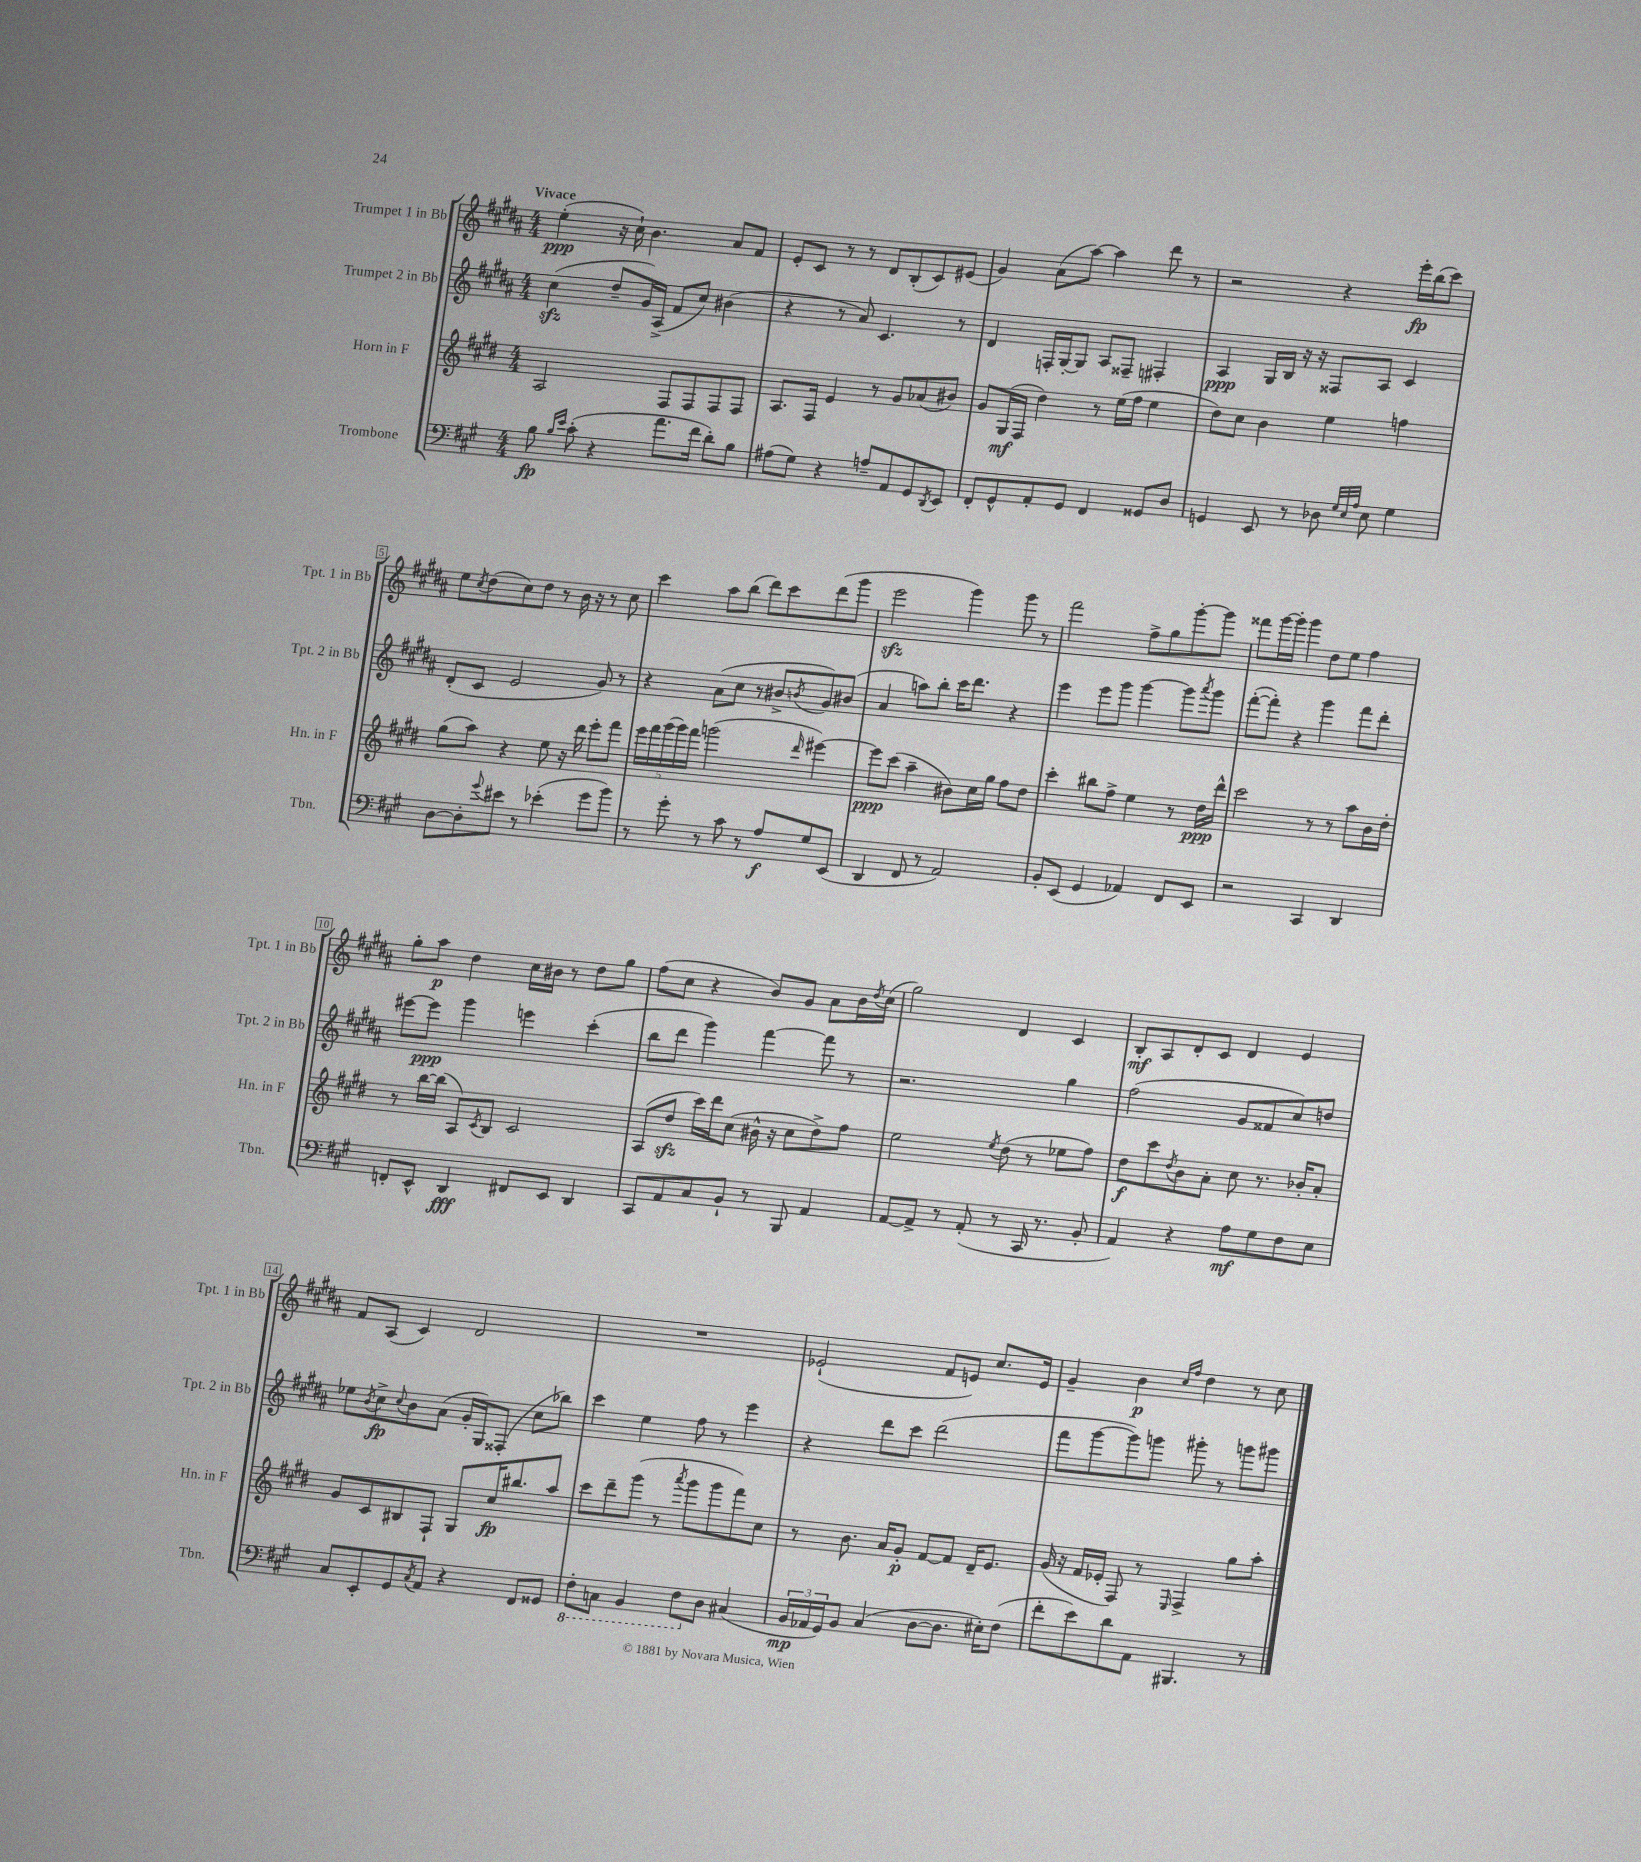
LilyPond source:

<<
\new StaffGroup <<
\new Staff = "s0" \with { instrumentName = "Trumpet 1 in Bb" shortInstrumentName = "Tpt. 1 in Bb" } {
    \clef treble \key b \major \numericTimeSignature \time 4/4 \tempo "Vivace"
    e''4-.\ppp( r16 cis''16-!) b'4. ais'8 fis'8 |
    e'8-. cis'8 r8 r8 dis'8 b8-.( cis'8) eis'8( |
    gis'4) ais'8( ais''8~) ais''4 dis'''8 r8 |
    r2 r4 e'''16-.\fp b''16( cis'''8) |
    e''8 \acciaccatura { cis''8 } dis''8( cis''8) dis''8 r8 b'16 r16 r8 cis''8 |
    cis'''4 ais''8 b''8( dis'''8) cis'''8 dis'''8( gis'''8 |
    e'''2\sfz gis'''4) gis'''8 r8 |
    fis'''2 fis''8-> gis''8 gis'''8~-. gis'''8 |
    fisis'''8 gis'''16~ gis'''16-. gis'''4 dis''8 e''8 fis''4 |
    gis''8-. ais''8\p dis''4 cis''16 bis'16 r8 dis''8 gis''8 |
    fis''8( cis''8 r4 b'8) gis'8 ais'8 b'16 \acciaccatura { dis''8 } cis''16( |
    gis''2) dis'4 cis'4 |
    b8-.\mf ais8 dis'8-. cis'8 dis'4 e'4 |
    fis'8 ais8( cis'4) dis'2 |
    R1 |
    ees'2-!( fis'8 e'8) cis''8. e'16 |
    gis'4-- b'4\p \grace { cis''16 fis''16 } dis''4 r8 cis''8 \bar "|." |
}
\new Staff = "s1" \with { instrumentName = "Trumpet 2 in Bb" shortInstrumentName = "Tpt. 2 in Bb" } {
    \clef treble \key b \major \numericTimeSignature \time 4/4
    cis''4\sfz( dis''8-- gis'16) ais16->( fis'8 cis''8) bis'4( |
    r4 r8 ais'8) cis'4. r8 |
    dis'4 f16-. gis16~-. gis8 ais8 fisis8-- fis4-. |
    ais4\ppp gis16 b16 r16 r16 fisis8 ais8 cis'4 |
    dis'8-.( cis'8 e'2 gis'8) r8 |
    r4 ais'8( cis''8 r8 bis'8-> \acciaccatura { b'8 } gis'8) bis'8( |
    ais'4 a''8) b''8-. cis'''16 dis'''8. r4 |
    e'''4 e'''8 gis'''8 gis'''4~ gis'''8 \acciaccatura { ais'''8 } gis'''8 |
    fis'''8~-.( fis'''8-.) r4 gis'''4 fis'''8 dis'''8-. |
    eis'''8~ eis'''8\ppp gis'''4 e'''4 cis'''4-.( |
    b''8 dis'''8 gis'''4) fis'''4~ fis'''8 r8 |
    r2. gis''4 |
    fis''2( gis'8 fisis'8 cis''8) d''8 |
    ees''8 \acciaccatura { b'8 } cis''8->\fp \appoggiatura { cis''8 } b'8 ais'8( gis'16-. gis16) fisis8-.( cis''8 bes''8) |
    cis'''4 e''4 fis''8 r8 e'''4 |
    r4 dis'''8 cis'''8 dis'''2( |
    fis'''8 gis'''8~ gis'''8) g'''8 gis'''8-. r8 g'''8 gis'''8 \bar "|." |
}
\new Staff = "s2" \with { instrumentName = "Horn in F" shortInstrumentName = "Hn. in F" } {
    \clef treble \key e \major \numericTimeSignature \time 4/4
    a2 fis8 fis8 fis8 fis8 |
    a8. fis16 e'4 r8 gis'8 aes'8( bis'8) |
    gis'8 gis16\mf( fis16 dis''4) r8 e''16( fis''16 e''4 |
    dis''8) cis''8 b'4 e''4 f''4 |
    gis''8( a''8) r4 e''8 r16 dis'''16 e'''8-. fis'''8 |
    \tuplet 5/4 { e'''16 fis'''16 gis'''16( gis'''16) fis'''16 } g'''2( \grace { dis'''16 } eis'''4~) |
    eis'''8\ppp cis'''8( a''4-- bis'8) cis''16 gis''16 fis''8 dis''8 |
    cis'''4-. bis''8 fis''8-> e''4 r8 dis''16\ppp dis'''16-^ |
    cis'''2 r8 r8 a''8 b'16 dis''16-. |
    r8 b''16~ b''16( a8) \acciaccatura { cis'8 } b8 cis'2 |
    a8( dis''8\sfz cis'''16) dis'''16 cis''8( bis'16-^ r16 cis''8 dis''8->) fis''8 |
    e''2 \acciaccatura { e''8 } dis''8( r8 ees''8 fis''8) |
    dis''8\f cis'''8 \acciaccatura { dis''8 } b'8 a'8-. cis''8 r8. bes'16-. a'8-. |
    gis'8 cis'8 bis8 fis8-! gis8 cis''16\fp bis''8. a''8 |
    cis'''8 dis'''8-- gis'''8( r8 \acciaccatura { a'''8 } gis'''8 gis'''8 fis'''8) cis''8 |
    r8 b'8. a'16 gis'8-.\p fis'8~ fis'8 dis'16-- e'8. |
    gis'16( r16 fis'16 ees'16-. fis8) r8 \grace { e16 } fis4-> gis''8 a''8-. \bar "|." |
}
\new Staff = "s3" \with { instrumentName = "Trombone" shortInstrumentName = "Tbn." } {
    \clef bass \key a \major \numericTimeSignature \time 4/4
    b8\fp \grace { b16 e'16 } cis'8-.( r4 a'8. fis'16 d'8-.) b8 |
    ais8( gis8) r4 a8-- a,8 gis,8 \acciaccatura { d,8 } e,8 |
    fis,8-. gis,8-^ a,8-. gis,8 fis,4 gisis,8 d8 |
    g,4 e,8 r8 des8 \grace { gis32 e32 a32 } e8 gis4 |
    d8~ d8-. \appoggiatura { gis'8 } eis'8 r8 ees'4-.( gis'8 b'8) |
    r8 gis'8-. r8 cis'8 r8 a8\f gis8 e,8( |
    d,4 fis,8 r8 a,2) |
    b,8-. e,8( gis,4 aes,4) fis,8 e,8 |
    r2 cis,4 d,4 |
    f,8-. e,8-^ d,4\fff fis,8 e,8 d,4 |
    cis,8 a,8 cis8 b,8-! r8 b,,8 a,4 |
    a,8~ a,8-> r8 a,8-.( r8 cis,16 r8. b,8-. |
    a,4) r4 a8\mf gis8 fis8 e8 |
    cis8 e,8-. gis,8 \acciaccatura { cis8 } a,8 r4 fis,8 gisis,8 |
    \ottava #-1 fis,8-. c,8 b,,4 fis,8 \ottava #0 d8 cis!4( |
    \tuplet 3/2 { b,16\mp aes,16 gis,16) } b,8 cis4( d8~ d8. eis16-.) fis8( |
    fis'8-. e'8) d'8 a,8 bis,,4. r8 \bar "|." |
}
>>
>>
\layout { \context { \Score \override BarNumber.stencil = #(make-stencil-boxer 0.1 0.3 ly:text-interface::print) } }
